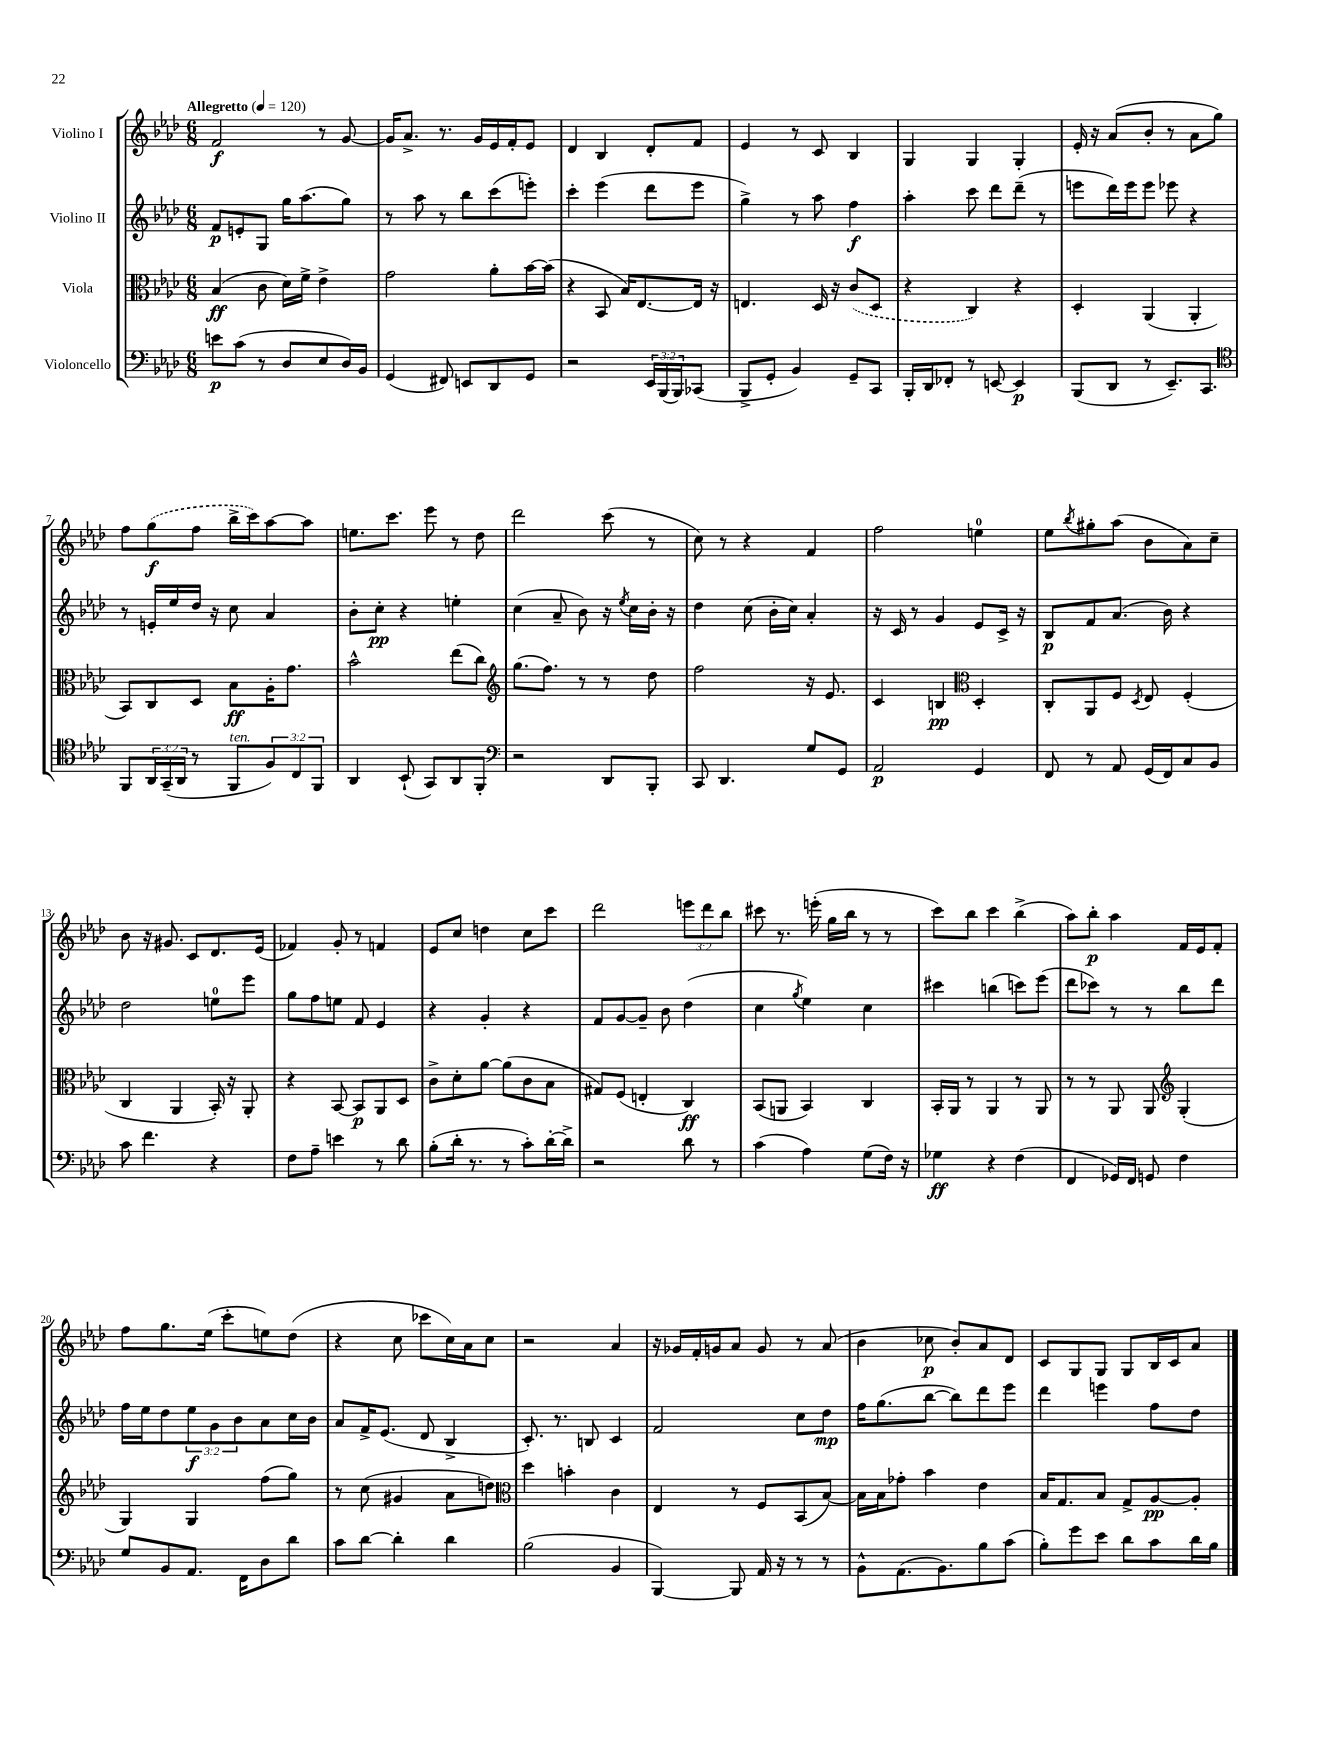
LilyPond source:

<<
\new StaffGroup <<
\new Staff = "s0" \with { instrumentName = "Violino I" } {
    \clef treble \key aes \major \numericTimeSignature \time 6/8 \override Staff.TupletNumber.text = #tuplet-number::calc-fraction-text \tempo "Allegretto" 4 = 120
    f'2\f r8 g'8~ |
    g'16 aes'8.-> r8. g'16 ees'16 f'16-. ees'8 |
    des'4 bes4 des'8-. f'8 |
    ees'4 r8 c'8 bes4 |
    g4 g4 g4-. |
    ees'16-. r16 aes'8( bes'8-. r8 aes'8 g''8) |
    f''8 \once \slurDashed g''8\f( f''8 bes''16-> c'''16) aes''8~ aes''8 |
    e''8. c'''8. ees'''8 r8 des''8 |
    des'''2 c'''8( r8 |
    c''8) r8 r4 f'4 |
    f''2 e''4-0 |
    ees''8 \acciaccatura { bes''8 } gis''8-. aes''8( bes'8 aes'8) c''8-- |
    bes'8 r16 gis'8. c'8 des'8. ees'16( |
    fes'4) g'8-. r8 f'4 |
    ees'8 c''8 d''4 c''8 c'''8 |
    des'''2 \tuplet 3/2 { e'''8 des'''8 bes''8 } |
    cis'''8 r8. e'''16-.( g''16 bes''16 r8 r8 |
    c'''8) bes''8 c'''4 bes''4->( |
    aes''8) bes''8-.\p aes''4 f'16 ees'16 f'8-. |
    f''8 g''8. ees''16( c'''8-. e''8) des''8( |
    r4 c''8 ces'''8 c''16) aes'16 c''8 |
    r2 aes'4 |
    r16 ges'16 f'16-. g'16 aes'8 g'8 r8 aes'8( |
    bes'4 ces''8\p bes'8-.) aes'8 des'8 |
    c'8 g8 g8 g8 bes16 c'16 aes'8 \bar "|." |
}
\new Staff = "s1" \with { instrumentName = "Violino II" } {
    \clef treble \key aes \major \numericTimeSignature \time 6/8 \override Staff.TupletNumber.text = #tuplet-number::calc-fraction-text
    f'8\p e'8-. g8 g''16 aes''8.( g''8) |
    r8 aes''8 r8 bes''8 c'''8( e'''8-.) |
    c'''4-. ees'''4( des'''8 ees'''8 |
    g''4->) r8 aes''8 f''4\f |
    aes''4-. c'''8 des'''8 des'''8--( r8 |
    e'''8 des'''16) e'''16 e'''8 ees'''8 r4 |
    r8 e'16-. ees''16 des''16 r16 c''8 aes'4 |
    bes'8-. c''8-.\pp r4 e''4-. |
    c''4( aes'8-- bes'8) r16 \acciaccatura { ees''8 } c''16 bes'16-. r16 |
    des''4 c''8( bes'16-. c''16) aes'4-. |
    r16 c'16 r8 g'4 ees'8 c'16-> r16 |
    bes8\p f'8 aes'8.( bes'16) r4 |
    des''2 e''8-0 ees'''8 |
    g''8 f''8 e''8 f'8 ees'4 |
    r4 g'4-. r4 |
    f'8 g'8~ g'8-- bes'8 des''4( |
    c''4 \acciaccatura { g''8 } ees''4) c''4 |
    cis'''4 b''4( c'''8) ees'''8( |
    des'''8 ces'''8) r8 r8 bes''8 des'''8 |
    f''16 ees''16 des''8 \tuplet 3/2 { ees''8\f g'8 bes'8 } aes'8 c''16 bes'16 |
    aes'8 f'16-> ees'8.( des'8 bes4-> |
    c'8.-.) r8. b8 c'4 |
    f'2 c''8 des''8\mp |
    f''16 g''8.( bes''8~ bes''8) des'''8 ees'''8 |
    des'''4 e'''4 f''8 des''8 \bar "|." |
}
\new Staff = "s2" \with { instrumentName = "Viola" } {
    \clef alto \key aes \major \numericTimeSignature \time 6/8
    bes4\ff( c'8 des'16) f'16-> ees'4-> |
    g'2 aes'8-. bes'16~ bes'16( |
    r4 bes,8 bes16) ees8.~ ees16 r16 |
    e4. des16 r16 \once \slurDashed c'8( des8 |
    r4 c4) r4 |
    des4-. aes,4( aes,4-. |
    bes,8) c8 des8 bes8\ff aes16-. g'8. |
    bes'2-^ ees''8( c''8) |
    \clef treble g''8.( f''8.) r8 r8 des''8 |
    f''2 r16 ees'8. |
    c'4 b4\pp \clef alto des4-. |
    c8-. aes,8 f8 \acciaccatura { des8 } ees8 f4-.( |
    c4 aes,4 bes,16-.) r16 aes,8-. |
    r4 bes,8~ bes,8\p aes,8 des8 |
    c'8-> des'8-. aes'8~ aes'8( c'8 bes8 |
    gis8) f8( e4-. c4\ff) |
    bes,8( a,8 bes,4) c4 |
    bes,16-. aes,16 r8 aes,4 r8 aes,8 |
    r8 r8 aes,8 aes,8 \clef treble g4-.( |
    g4) g4 f''8( g''8) |
    r8 c''8( gis'4 aes'8 d''8) |
    \clef alto des''4 b'4-. c'4 |
    ees4 r8 f8 bes,8( bes8~) |
    bes16 bes16 ges'8-. bes'4 ees'4 |
    bes16 g8. bes8 g8-> aes8~\pp aes8-. \bar "|." |
}
\new Staff = "s3" \with { instrumentName = "Violoncello" } {
    \clef bass \key aes \major \numericTimeSignature \time 6/8 \override Staff.TupletNumber.text = #tuplet-number::calc-fraction-text
    e'8\p c'8( r8 des8 ees8 des16) bes,16 |
    g,4( fis,8) e,8 des,8 g,8 |
    r2 \tuplet 3/2 { ees,16 bes,,16( bes,,16) } ces,8( |
    bes,,8-> g,8-. bes,4) g,8-- c,8 |
    bes,,16-. des,16 fes,8-. r8 e,8~ e,4\p |
    bes,,8( des,8 r8 ees,8.--) c,8. |
    \clef tenor f,8 \tuplet 3/2 { aes,16 g,16--( aes,16 } r8 f,8^\markup { \italic "ten." } \tuplet 3/2 { f8) c8 f,8 } |
    aes,4 bes,8-!( g,8) aes,8 f,8-. |
    \clef bass r2 des,8 bes,,8-. |
    c,8 des,4. g8 g,8 |
    aes,2\p g,4 |
    f,8 r8 aes,8 g,16( f,16) c8 bes,8 |
    c'8 f'4. r4 |
    f8 aes8-- e'4 r8 des'8 |
    bes8-.( des'16-. r8. r8 c'8-.) des'16~-. des'16-> |
    r2 des'8 r8 |
    c'4( aes4) g8( f16) r16 |
    ges4\ff r4 f4( |
    f,4 ges,16) f,16 g,8 f4 |
    g8 bes,8 aes,8. f,16 des8 des'8 |
    c'8 des'8~ des'4-. des'4 |
    bes2( bes,4 |
    bes,,4~) bes,,8 aes,16 r16 r8 r8 |
    bes,8-^ aes,8.( bes,8.) bes8 c'8( |
    bes8-.) g'8 ees'8 des'8 c'8 des'16 bes16 \bar "|." |
}
>>
>>
